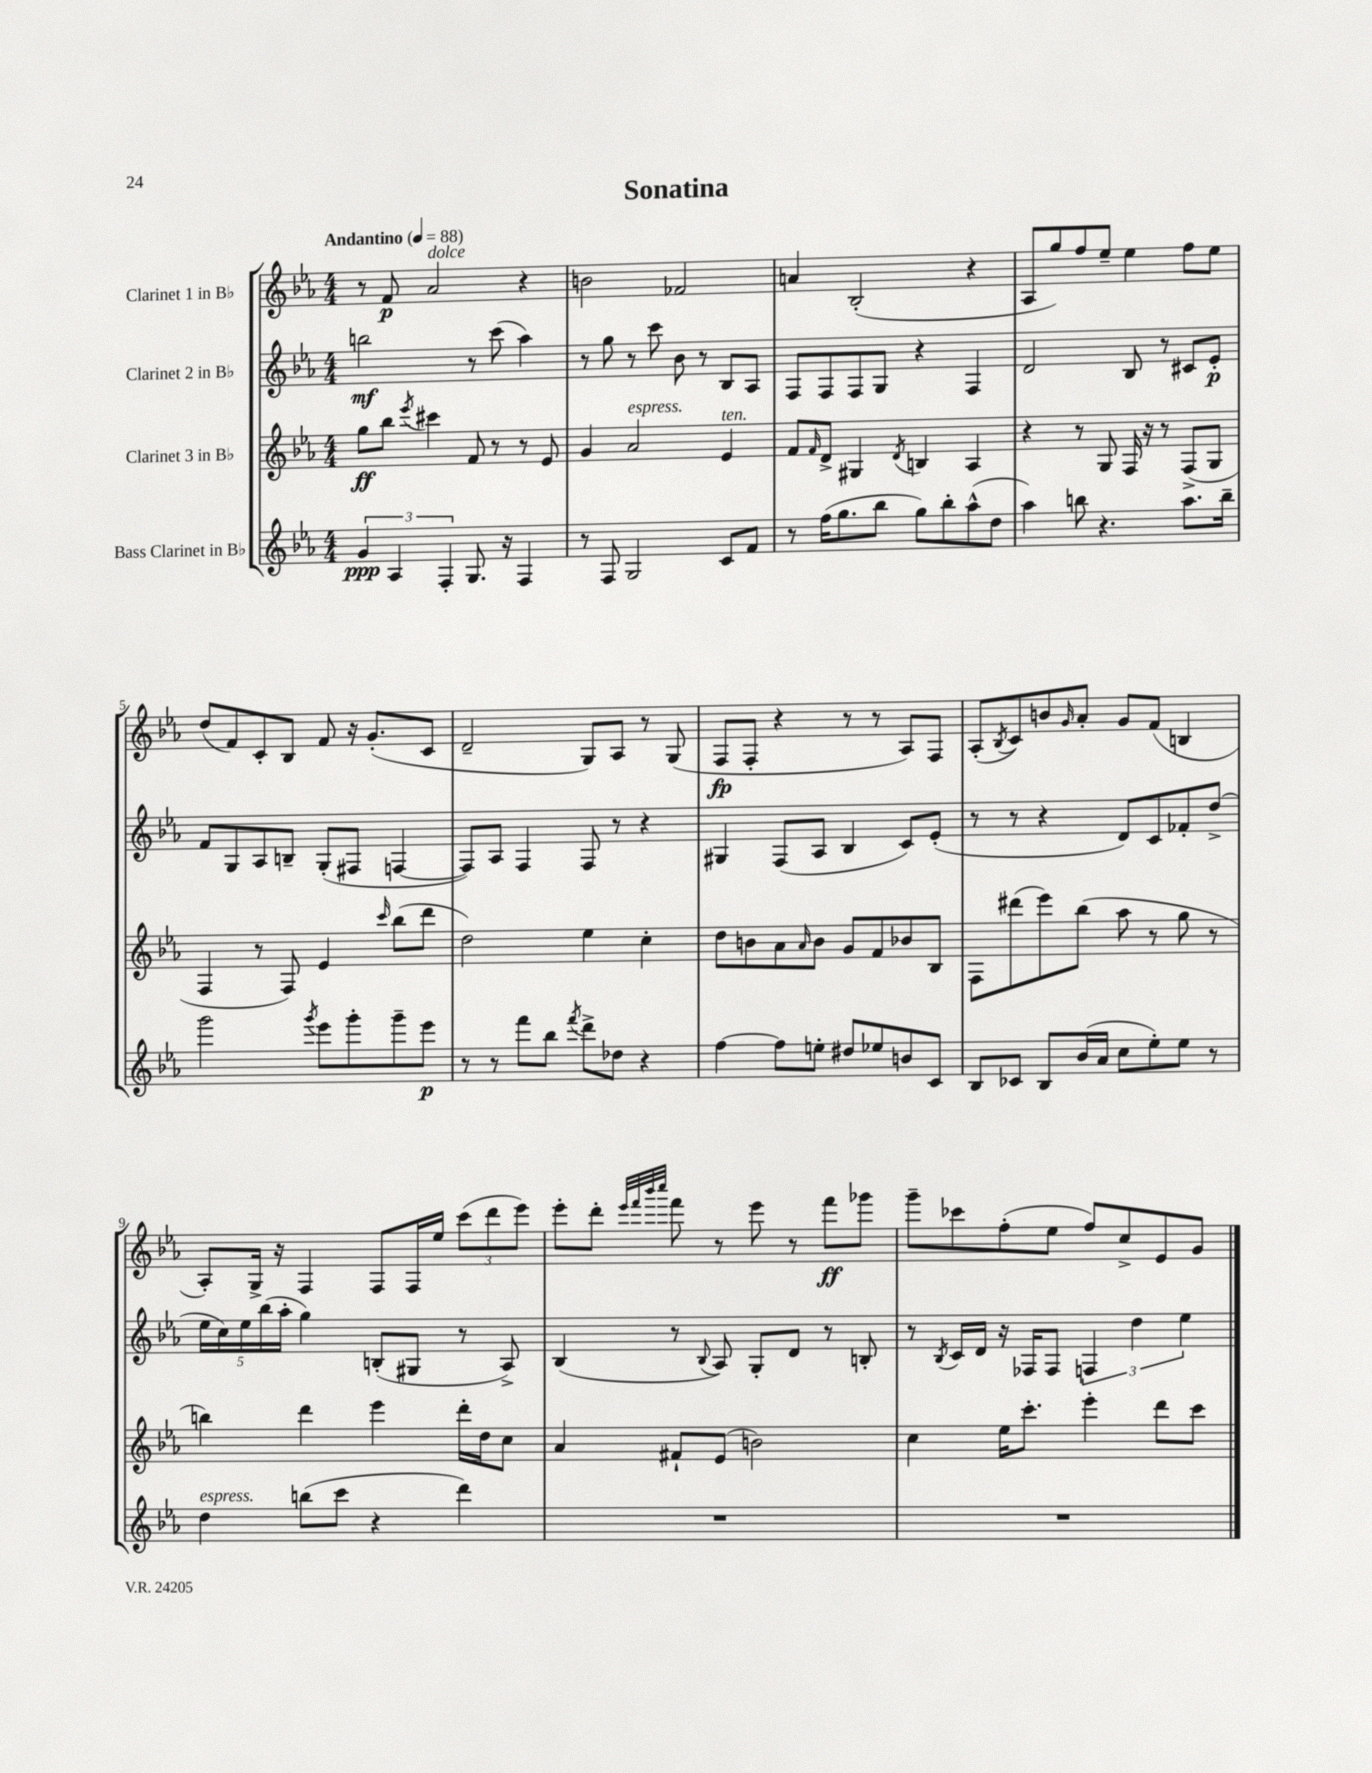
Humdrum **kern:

**kern	**kern	**kern	**kern
*staff4	*staff3	*staff2	*staff1
*clefG2	*clefG2	*clefG2	*clefG2
*k[b-e-a-]	*k[b-e-a-]	*k[b-e-a-]	*k[b-e-a-]
*M4/4	*M4/4	*M4/4	*M4/4
*MM88	*MM88	*MM88	*MM88
6g	8gg	2bb	8r
.	8bb-	.	8f
6A-	.	.	.
.	8qeee-	.	.
.	4ccc#	.	2a-
6F'	.	.	.
8.G	8f	8r	.
.	8r	(8ccc	.
16r	.	.	.
4F	8r	4aa-)	4r
.	8e-	.	.
=	=	=	=
8r	4g	8r	2b
8F	.	8gg	.
2G	2a-	8r	.
.	.	8ccc	.
.	.	8b-	2f-
.	.	8r	.
8c	4e-	8B-	.
8f	.	8A-	.
=	=	=	=
8r	8f	8F	4a
.	16qqf	.	.
(16ff	8d^	8F	.
8.gg	.	.	.
.	4G#	8F	(2B-'
8bb-	.	8G	.
.	8qd	.	.
8gg)	4B	4r	.
8bb-'	.	.	.
(8aa-^^	4A-	4F	4r
8dd	.	.	.
=	=	=	=
4aa-)	4r	2d	8A-
.	.	.	8gg)
8bb	8r	.	8ff
4.r	8G	.	8ee-~
.	16F	8B-	4ee-
.	16r	.	.
.	8r	8r	.
8.aa-	(8F^	8c#	8ff
.	8G	8e-'	8ee-
16bb~	.	.	.
=	=	=	=
2ggg	4F	8f	(8dd
.	.	8G	8f)
.	8r	8A-	8c'
.	8F)	8B~	8B-
8qggg	.	.	.
8eee-	4e-	(8G'	8f
8ggg'	.	8F#	16r
.	.	.	(8.g'
.	16qqccc	.	.
8ggg~	(8bb-	[4F	.
8eee-	8ddd	.	8c
=	=	=	=
8r	2dd)	8F])	2d~
8r	.	8A-	.
8fff	.	4F	.
8bb-	.	.	.
8qfff	.	.	.
8ddd^	4ee-	8F	8G)
8dd-	.	8r	8A-
4r	4cc'	4r	8r
.	.	.	(8G
=	=	=	=
[4ff	8dd	4G#	8F
.	8b	.	8F'
8ff]	8a-	(8F	4r
.	16qqa-	.	.
8ee'	8b	8A-	.
8dd#	8g	4B-	8r
8ee-	8f	.	8r
8b	8b-	8c)	8A-)
8c	8B-	(8e-'	8F
=	=	=	=
8B-	8F	8r	(8A-'
.	.	.	8qB-
8c-	(8ddd#	8r	8c)
8B-	8eee-)	4r	8b
.	.	.	16qqg
(16b-	(8bb-	.	8a-'
16a-	.	.	.
8cc	8aa-	8d)	8g
8ee-')	8r	8c	(8f
8ee-	8gg	8f-'	4B
8r	8r	(8dd^	.
=	=	=	=
4dd	4bb)	20ee-	8A-')
.	.	20cc)	.
.	.	20ee-	.
.	.	.	16G^
.	.	(20bb-	.
.	.	.	16r
.	.	20aa-'	.
(8bb	4ddd	4gg)	4F
8ccc	.	.	.
4r	4eee-	(8B'	8F
.	.	8G#	16F
.	.	.	16ee-
4ddd)	16ddd'	8r	(12ccc
.	16dd	.	.
.	.	.	12ddd
.	8cc	8A-^)	.
.	.	.	12eee-)
=	=	=	=
1r	4a-	(4B-	8eee-'
.	.	.	8ddd'
.	.	.	32qqeee-
.	.	.	32qqfff
.	.	.	32qqbbb-
.	.	.	32qqcccc
.	8f#`	8r	8fff
.	.	8qqB-	.
.	(8e-	8A-)	8r
.	2b)	8G'	8eee-
.	.	8d	8r
.	.	8r	8fff
.	.	8B'	8ggg-
=	=	=	=
1r	4cc	8r	8ggg~
.	.	8qB-	.
.	.	16c	8ccc-
.	.	16d	.
.	16ee-	16r	(8ff'
.	8.ccc'	16F-	.
.	.	8F-	8ee-
.	4eee-'	6F	8ff)
.	.	.	8cc^
.	.	6dd	.
.	8ddd	.	8e-
.	.	6ee-	.
.	8ccc	.	8g
==	==	==	==
*-	*-	*-	*-
